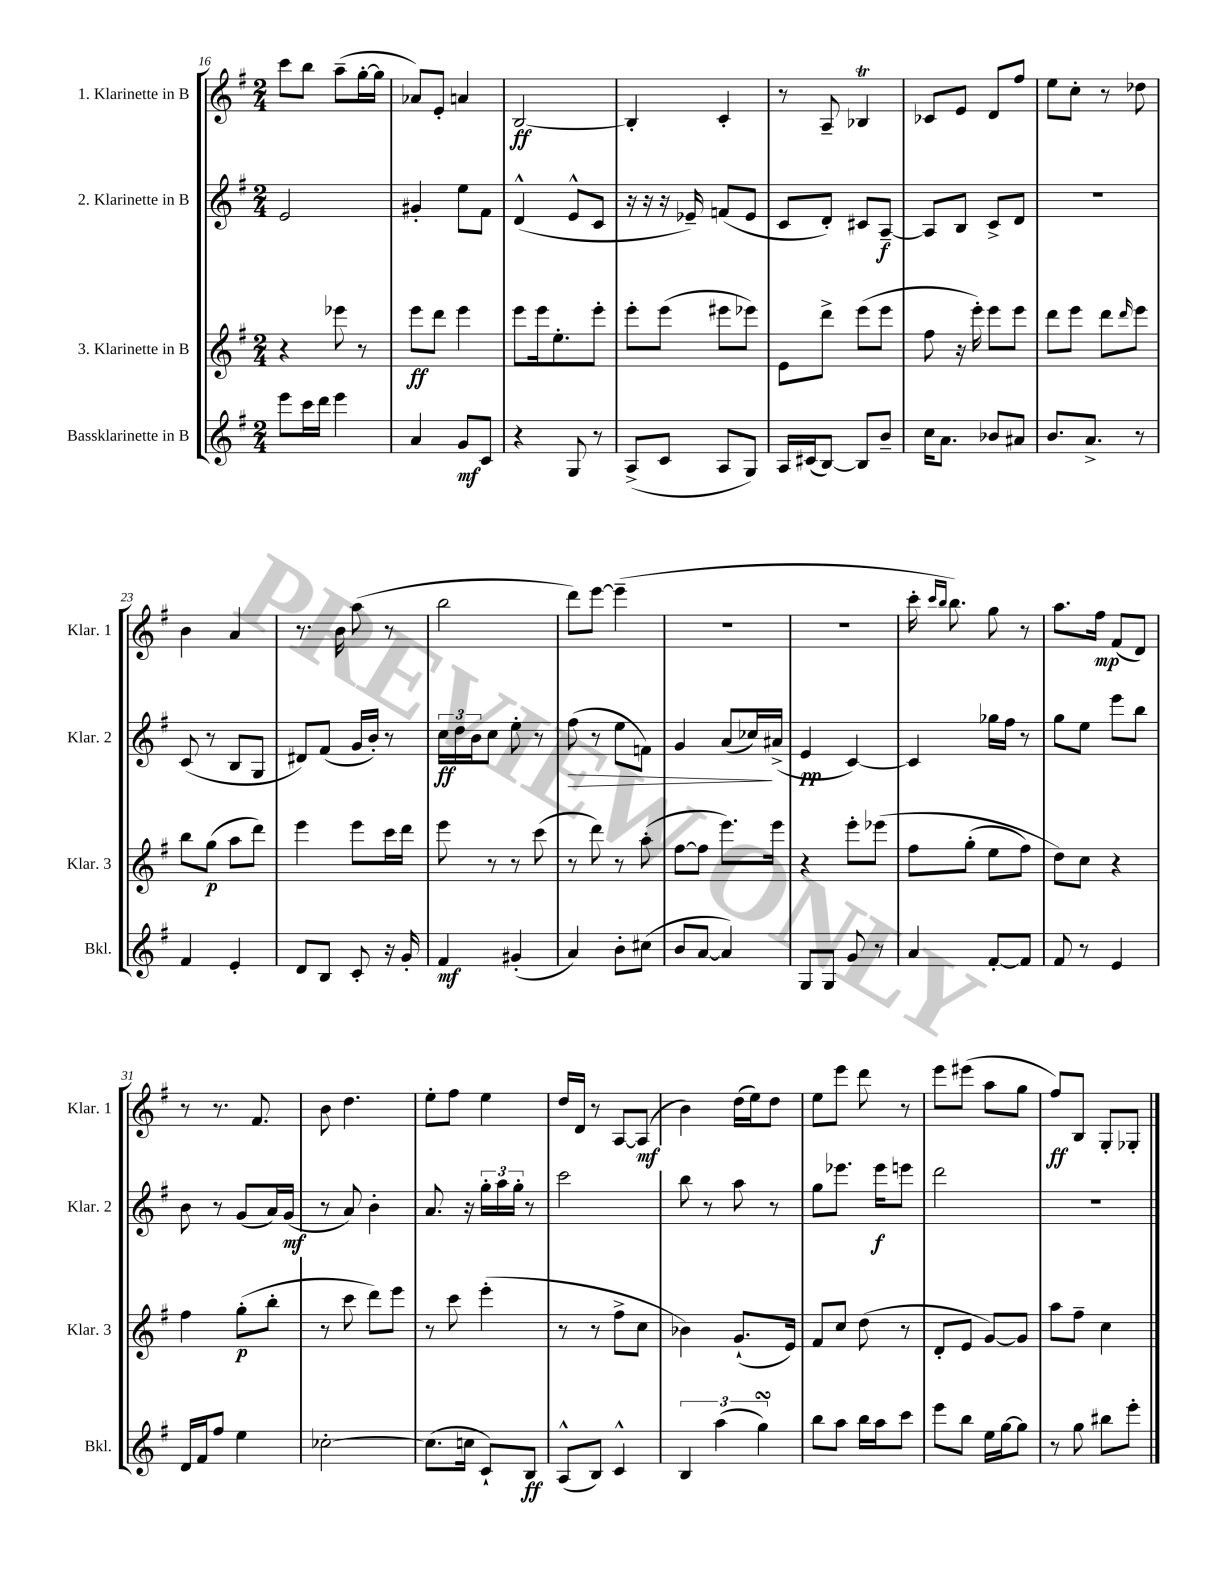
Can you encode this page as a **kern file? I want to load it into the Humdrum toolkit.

**kern	**dynam	**kern	**dynam	**kern	**dynam	**kern	**dynam
*part4	*part4	*part3	*part3	*part2	*part2	*part1	*part1
*staff4	*staff4	*staff3	*staff3	*staff2	*staff2	*staff1	*staff1
*I"Bassklarinette in B	*	*I"3. Klarinette in B	*	*I"2. Klarinette in B	*	*I"1. Klarinette in B	*
*I'Bkl.	*	*I'Klar. 3	*	*I'Klar. 2	*	*I'Klar. 1	*
*clefG2	*	*clefG2	*	*clefG2	*	*clefG2	*
*k[f#]	*	*k[f#]	*	*k[f#]	*	*k[f#]	*
*M2/4	*	*M2/4	*	*M2/4	*	*M2/4	*
=16	=16	=16	=16	=16	=16	=16	=16
8eee\L	.	4r	.	2e/	.	8ccc\L	.
16ccc\L	.	.	.	.	.	8bb\J	.
16ddd\JJ	.	.	.	.	.	.	.
4eee\	.	8eee-X\	.	.	.	(8aa~\L	.
.	.	8r	.	.	.	[16gg'\L	.
.	.	.	.	.	.	16gg\JJ]	.
=17	=17	=17	=17	=17	=17	=17	=17
4a/	.	8eee\L	ff	4g#X'/	.	8a-X/L)	.
.	.	8ddd\J	.	.	.	8e'/J	.
8g/L	mf	4eee\	.	8ee\L	.	4an/	.
8c/J	.	.	.	8f#\J	.	.	.
=18	=18	=18	=18	=18	=18	=18	=18
4r	.	8eee\L	.	(4d^^/	.	[2B/	ff
.	.	16eee\k	.	.	.	.	.
.	.	8.ee'\	.	.	.	.	.
8G/	.	.	.	8e^^/L	.	.	.
8r	.	8eee'\J	.	8c/J	.	.	.
=19	=19	=19	=19	=19	=19	=19	=19
(8A^/L	.	8eee'\L	.	16r	.	4B'/]	.
.	.	.	.	16r	.	.	.
8c/J	.	(8eee\J	.	16r	.	.	.
.	.	.	.	16e-X~/)	.	.	.
8A/L	.	8eee#X\L	.	(8fn/L	.	4c'/	.
8G/J)	.	8eee-X\J)	.	8e-/J	.	.	.
=20	=20	=20	=20	=20	=20	=20	=20
16A/LL	.	8e\L	.	8c/L	.	8r	.
(16c#X/J	.	.	.	.	.	.	.
[8B/J)	.	8ddd^\J	.	8d'/J)	.	8A~/	.
8B/L]	.	(8eee\L	.	8c#X/L	.	4B-XT/	.
8b~/J	.	8eee\J	.	[8A~/J	f	.	.
=21	=21	=21	=21	=21	=21	=21	=21
16cc\KL	.	8ff#\	.	8A/L]	.	8c-X/L	.
8.a\J	.	.	.	.	.	.	.
.	.	16r	.	8B/J	.	8e/J	.
.	.	16eee'\)	.	.	.	.	.
8b-X/L	.	8eee\L	.	8c^/L	.	8d/L	.
8a#X/J	.	8eee\J	.	8d/J	.	8ff#/J	.
=22	=22	=22	=22	=22	=22	=22	=22
8.b/L	.	8ddd\L	.	2r	.	8ee\L	.
.	.	8eee\J	.	.	.	8cc'\J	.
8.a^/J	.	.	.	.	.	.	.
.	.	8ddd\L	.	.	.	8r	.
.	.	16qqddd/	.	.	.	.	.
8r	.	8eee\J	.	.	.	8dd-X\	.
!!LO:LB:g=z
=23	=23	=23	=23	=23	=23	=23	=23
4f#/	.	8bb\L	.	(8c/	.	4b\	.
.	.	(8gg\J	p	8r	.	.	.
4e'/	.	8aa\L	.	8B/L	.	4a/	.
.	.	8ddd\J)	.	8G/J	.	.	.
=24	=24	=24	=24	=24	=24	=24	=24
8d/L	.	4eee\	.	8d#X/L)	.	8.r	.
8B/J	.	.	.	(8f#/J	.	.	.
.	.	.	.	.	.	16b\	.
8c'/	.	8eee\L	.	16g/LL	.	(8aa\	.
.	.	.	.	16b'/JJ)	.	.	.
16r	.	16ccc\L	.	8r	.	8r	.
16g'/	.	16ddd\JJ	.	.	.	.	.
=25	=25	=25	=25	=25	=25	=25	=25
4f#/	mf	8eee\	.	24cc\LL	ff	2bb\	.
.	.	.	.	24dd\	.	.	.
.	.	.	.	24b\J	.	.	.
.	.	8r	.	8cc\J	.	.	.
(4g#X'/	.	8r	.	8ee'\	.	.	.
.	.	(8ccc\	.	8r	.	.	.
=26	=26	=26	=26	=26	=26	=26	=26
!	!	!	!	!	!LO:HP:b	!	!
4a/)	.	8r	.	(8ff#\	>	8ddd\L)	.
.	.	8ddd\)	.	8r	.	[8eee\J	.
8b'\L	.	8r	.	8ee\L	.	(4eee~\]	.
(8cc#X\J	.	(8aa'\	.	8fn\J)	.	.	.
=27	=27	=27	=27	=27	=27	=27	=27
8b/L	.	[8ff#\L	.	4g/	.	2r	.
[8a/J	.	8ff#\J]	.	.	.	.	.
4a/])	.	8.eee\L)	.	(8a/L	.	.	.
.	.	.	.	16cc-X/L)	.	.	.
.	.	16eee\Jk	.	(16a#X^/JJ	]	.	.
=28	=28	=28	=28	=28	=28	=28	=28
8G/L	.	4r	.	4e/	pp	2r	.
8G/J	.	.	.	.	.	.	.
8g/	.	8eee'\L	.	[4c/)	.	.	.
8r	.	(8eee-X\J	.	.	.	.	.
=29	=29	=29	=29	=29	=29	=29	=29
4a/	.	8ff#\L	.	4c/]	.	16ccc'\	.
.	.	.	.	.	.	16qqccc/LL	.
.	.	.	.	.	.	16qqbb/JJ	.
.	.	.	.	.	.	8.bb\)	.
.	.	(8gg'\J	.	.	.	.	.
[8f#'/L	.	8ee\L	.	16gg-X\LL	.	8gg\	.
.	.	.	.	16ff#\JJ	.	.	.
8f#/J]	.	8ff#\J)	.	8r	.	8r	.
=30	=30	=30	=30	=30	=30	=30	=30
8f#/	.	8dd\L)	.	8gg\L	.	8.aa\L	.
8r	.	8cc\J	.	8ee\J	.	.	.
.	.	.	.	.	.	16ff#\Jk	mp
4e/	.	4r	.	8eee\L	.	(8f#/L	.
.	.	.	.	8bb\J	.	8d/J)	.
!!LO:LB:g=z
=31	=31	=31	=31	=31	=31	=31	=31
16d/LL	.	4ff#\	.	8b\	.	8r	.
16f#/J	.	.	.	.	.	.	.
8ff#/J	.	.	.	8r	.	8.r	.
4ee\	.	(8gg'\L	p	(8g/L	.	.	.
.	.	.	.	.	.	8.f#/	.
.	.	8bb'\J	.	16a/L)	.	.	.
.	.	.	.	(16g/JJ	mf	.	.
=32	=32	=32	=32	=32	=32	=32	=32
[2cc-X'\	.	8r	.	8r	.	8b\	.
.	.	8ccc\	.	8a/)	.	4.dd\	.
.	.	8ddd\L)	.	4b'\	.	.	.
.	.	8eee\J	.	.	.	.	.
=33	=33	=33	=33	=33	=33	=33	=33
(8.cc-\L]	.	8r	.	8.a/	.	8ee'\L	.
.	.	8ccc\	.	.	.	8ff#\J	.
16ccn\Jk	.	.	.	16r	.	.	.
8c`/L)	.	(4eee'\	.	24gg'\LL	.	4ee\	.
.	.	.	.	24aa\	.	.	.
.	.	.	.	24gg'\JJ	.	.	.
8B/J	ff	.	.	8r	.	.	.
=34	=34	=34	=34	=34	=34	=34	=34
(8A^^/L	.	8r	.	2ccc\	.	16dd/LL	.
.	.	.	.	.	.	16d/JJ	.
8B/J)	.	8r	.	.	.	8r	.
4c^^/	.	8ff#^\L	.	.	.	[8A/L	.
.	.	8cc\J	.	.	.	(8A/J]	mf
=35	=35	=35	=35	=35	=35	=35	=35
6B/	.	4b-X\)	.	8bb\	.	4b\)	.
.	.	.	.	8r	.	.	.
(6aa\	.	.	.	.	.	.	.
.	.	(8.g`/L	.	8aa\	.	(16dd\LL	.
.	.	.	.	.	.	16ee\J)	.
6ggsSSs\)	.	.	.	.	.	.	.
.	.	.	.	8r	.	8dd\J	.
.	.	16e/Jk)	.	.	.	.	.
=36	=36	=36	=36	=36	=36	=36	=36
8bb\L	.	8f#/L	.	8gg\L	.	8ee\L	.
8aa\J	.	8cc/J	.	8.eee-X\J	.	8eee\J	.
16bb\LL	.	(8dd\	.	.	.	8ddd\	.
16aa\J	.	.	.	16eee-\KL	f	.	.
8ccc\J	.	8r	.	8eeen\J	.	8r	.
=37	=37	=37	=37	=37	=37	=37	=37
8eee\L	.	8d'/L	.	2ddd\	.	8eee\L	.
8bb\J	.	8e/J	.	.	.	(8eee#X\J	.
16ee\LL	.	[8g/L)	.	.	.	8aa\L	.
[16gg\J	.	.	.	.	.	.	.
8gg\J]	.	8g/J]	.	.	.	8gg\J	.
=38	=38	=38	=38	=38	=38	=38	=38
8r	.	8aa\L	.	2r	.	8ff#/L)	ff
8gg\	.	8ff#~\J	.	.	.	8B/J	.
8bb#X\L	.	4cc\	.	.	.	8G'/L	.
8eee'\J	.	.	.	.	.	8G-X'/J	.
==	==	==	==	==	==	==	==
*-	*-	*-	*-	*-	*-	*-	*-
